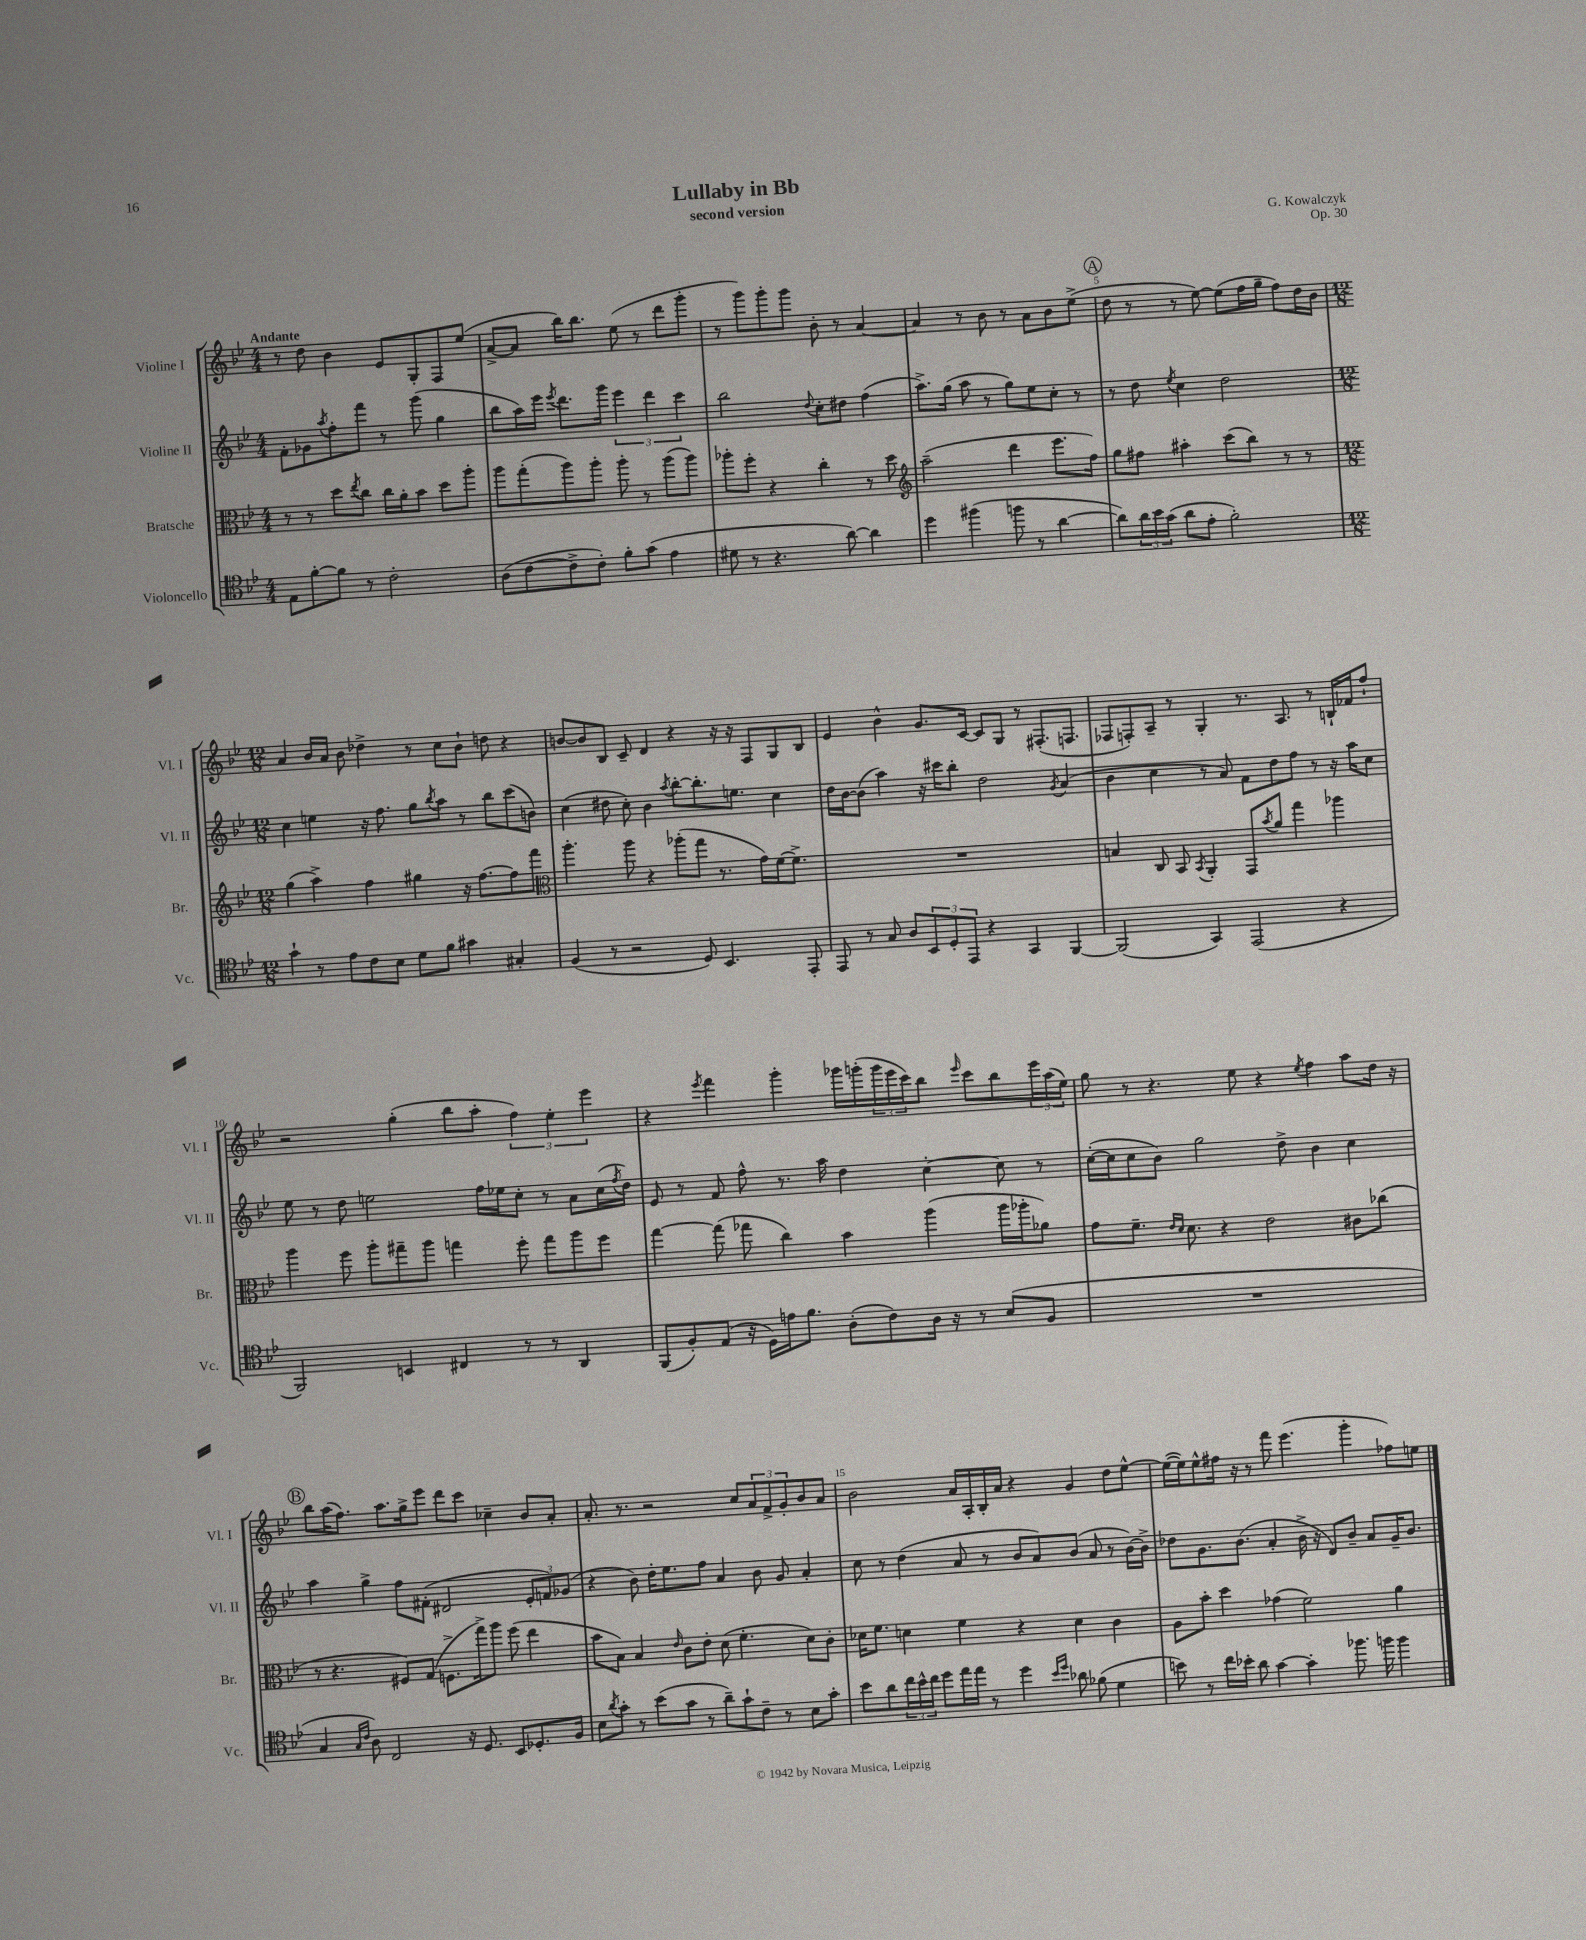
\header { title = "Lullaby in Bb" composer = "G. Kowalczyk" subtitle = "second version" opus = "Op. 30" }
<<
\new StaffGroup <<
\new Staff = "s0" \with { instrumentName = "Violine I" shortInstrumentName = "Vl. I" } {
    \clef treble \key bes \major \numericTimeSignature \time 4/4 \tempo "Andante"
    r8 d''8 bes'4 ees'8 g8-. f8 ees''8( |
    a'8~-> a'8 bes''16) bes''8. ees''8( r8 d'''8 g'''8-. |
    r8 g'''8) g'''8-. g'''8 bes'8-. r8 a'4~ |
    a'4 r8 bes'8 r8 a'8 bes'8 ees''8->( |
    \mark \markup { \circle "A" } d''8 r8 r8 ees''8~) ees''8( f''16 g''16-- f''8) d''16 bes'16 |
    \numericTimeSignature \time 12/8 a'4 bes'16 a'16 bes'8 des''4-> r8 c''8 bes'8-! d''8 r4 |
    b'8~ b'8 bes8 c'8-- d'4 r4 r16 r16 f8 g8 bes8 |
    ees'4 bes'4-^ g'8. c'16~ c'8 g8 r8 fis8.-.( f8. |
    fes8 f8-.) a8-- r8 g4-. r8. a8. r8 b16-! fes'16 f''8-! |
    r2 g''4-.( bes''8 a''8-. \tuplet 3/2 { f''4) ees''4-. ees'''4 } |
    r4 \acciaccatura { ees'''8 } f'''4 g'''4-. ges'''16 g'''16-.( \tuplet 3/2 { g'''16 ees'''16 c'''16) } bes''8 \grace { ees'''16 } c'''8 bes''8 \tuplet 3/2 { ees'''16 a''16( ees''16) } |
    g''8 r8 r4. ees''8 r4 \acciaccatura { ees''8 } f''4 a''8 d''16 r16 |
    \mark \markup { \circle "B" } bes''8 a''16( f''8.) a''8. g''16-> ees'''8 d'''8 c'''8 ces''4-- bes'8 a'8-. |
    a'8.-. r8. r2 c''8 \tuplet 3/2 { a'8 f'8-> g'8-. } bes'8 a'8 |
    bes'2 a'16 a16-. bes16-. a'16 r4 g'4 d''8 ees''8~-^ |
    ees''16~( ees''16) ees''8-^ fis''16 r16 r8 f'''8 ees'''4.( g'''4-. fes''8) e''8 \bar "|." |
}
\new Staff = "s1" \with { instrumentName = "Violine II" shortInstrumentName = "Vl. II" } {
    \clef treble \key bes \major \numericTimeSignature \time 4/4
    f'8-. ges'8 \acciaccatura { a''8 } f''8-. f'''8 r8 g'''8( g''4 |
    bes''8 a''16) ees'''16 \acciaccatura { ees'''8 } d'''8. g'''16 \tuplet 3/2 { ees'''4 d'''4 c'''4 } |
    bes''2 \appoggiatura { d''8 } c''8-. dis''8 f''4( |
    a''8.->) g''16( a''8 r8 g''8) ees''8 c''8-. r8 |
    \mark \markup { \circle "A" } r8 d''8 \acciaccatura { ees''8 } c''4 d''2 |
    \numericTimeSignature \time 12/8 c''4 e''4 r16 f''8. g''8 \acciaccatura { bes''8 } a''8 r8 bes''8 c'''8( b'8) |
    c''4( dis''8 c''8-.) bes'4 \acciaccatura { a''8 } bes''8~-. bes''8.-. e''8. c''4 |
    d''16 bes'16~ bes'8( a''4) r16 cis'''16 bes''8-. d''2 \acciaccatura { g'8 } a'4( |
    bes'4 c''4 r8 a'8) f'8 d''8 f''8 r8 r16 a''16 c''8 |
    ees''8 r8 d''8 e''2 f''16 ees''16 c''8-. r8 a'8 c''16( \acciaccatura { f''8 } d''16) |
    ees'8 r8 f'8 f''8-^ r8. a''16 d''4 c''4~-. c''8 r8 |
    c''16~-.( c''16 c''8 bes'8) g''2 d''8-> bes'4 c''4 |
    \mark \markup { \circle "B" } a''4 g''4-> f''8 fis'8-.( dis'2 \tuplet 3/2 { ees'8-. f'8) ges'8( } |
    r4 bes'8) d''16-. ees''8. f''8 a'4 bes'8 g'8 a'4-. |
    c''8 r8 d''4( a'8 r8 bes'8 a'8) bes'8( a'8 r8 bes'16~) bes'16-> |
    des''8 g'8. bes'8.( a'4-. bes'16-> r16 d'8) bes'8-- a'8 g'16-- bes'8. \bar "|." |
}
\new Staff = "s2" \with { instrumentName = "Bratsche" shortInstrumentName = "Br." } {
    \clef alto \key bes \major \numericTimeSignature \time 4/4
    r8 r8 d''8 \acciaccatura { ees''8 } c''8 c''16 a'16-. bes'8 d''8 a''8-. |
    a''8 g''8-.( a''8) a''8-. a''8-. r8 a''8( a''8) |
    aes''8-. f''8-. r4 c''4-. r8 d''8 |
    \clef treble a''2--( d'''4 ees'''8. f''16) |
    \mark \markup { \circle "A" } g''8 fis''8 ais''4-. c'''8( bes''8) r8 r8 |
    \numericTimeSignature \time 12/8 g''4( a''4->) f''4 gis''4 r16 f''8.~ f''8 f'''8 |
    \clef alto a''4.-. a''8 r4 aes''8-.( g''8 r8. g'16) f'16~ f'8.-> |
    R1. |
    b4 c8 bes,8 \acciaccatura { bes,8 } a,4-. g,8 \acciaccatura { bes'8 } a'8 g''4 aes''4 |
    a''4 f''8 a''8-. gis''8-- a''8 g''4 f''8-. g''8 a''8 f''8 |
    g''4~ g''8( ges''8 c''4) bes'4 a''4( a''16 aes''16-. aes'8) |
    g'8 f'8.-- \grace { ees'16 d'16 } d'8. r4 ees'2 cis'8 ces''8( |
    \mark \markup { \circle "B" } r8 r4. fis8) g8( f8.-> g''16->) a''8 f''8( ees''4 |
    bes'8 bes8) bes4 \grace { ees'16 } c'8 ees'8-. d'8( f'4.-. d'8) c'8-. |
    des'16 f'8. d'4 f'4 r4 d'4 c'4 |
    a8 bes'8-. d''4 ges'4( f'2) a'4 \bar "|." |
}
\new Staff = "s3" \with { instrumentName = "Violoncello" shortInstrumentName = "Vc." } {
    \clef tenor \key bes \major \numericTimeSignature \time 4/4
    ees8 f'8~-. f'8 r8 c'2-. |
    a8( c'8~ c'8-> c'8-.) f'8-. g'8( ees'4 |
    dis'8 r8 r4. a'8~) a'4 |
    d''4 fis''4( f''8 r8 a'4~ |
    \mark \markup { \circle "A" } a'8) \tuplet 3/2 { a'16 bes'16 g'16( } a'8 ees'8-. f'2-.) |
    \numericTimeSignature \time 12/8 g'4-! r8 ees'8 c'8 bes8 d'8 f'8 gis'4 gis4-. |
    f4( r8 r2 d8) bes,4. ees,8-. |
    ees,8 r8 g8 a8 \tuplet 3/2 { bes,8 d8-. ees,8 } r4 g,4 f,4~ |
    f,2( g,4) ees,2( r4 |
    f,2) b,4 cis4 r8 r8 a,4 |
    f,8( f8-.) ees8( r16 d16) e'16 f'8. a8-.( c'8) a16 r16 r8 bes8( f8 |
    R1. |
    \mark \markup { \circle "B" } g4 \grace { g16 c'16 } a8) c2 r16 d8. bes,8 des8.-. f16 |
    bes8 \acciaccatura { a'8 } g'8-. r8 bes'8( g'8 r8 a'8--) g'8-! c'8-- r8 bes8 g'8-. |
    bes'8 a'8 \tuplet 3/2 { c''16 bes'16-^ c''16 } d''8 ees''16 ees''16 r8 d''4 \grace { bes'16 d''16 } aes'8 fes'8( d'4 |
    b'8) r8 c''16 bes'16-. a'8 g'4~ g'4-. fes''8. f''16 f''4 \bar "|." |
}
>>
>>
\layout { \context { \Score \override BarNumber.break-visibility = ##(#f #t #t) barNumberVisibility = #(every-nth-bar-number-visible 5) } }
